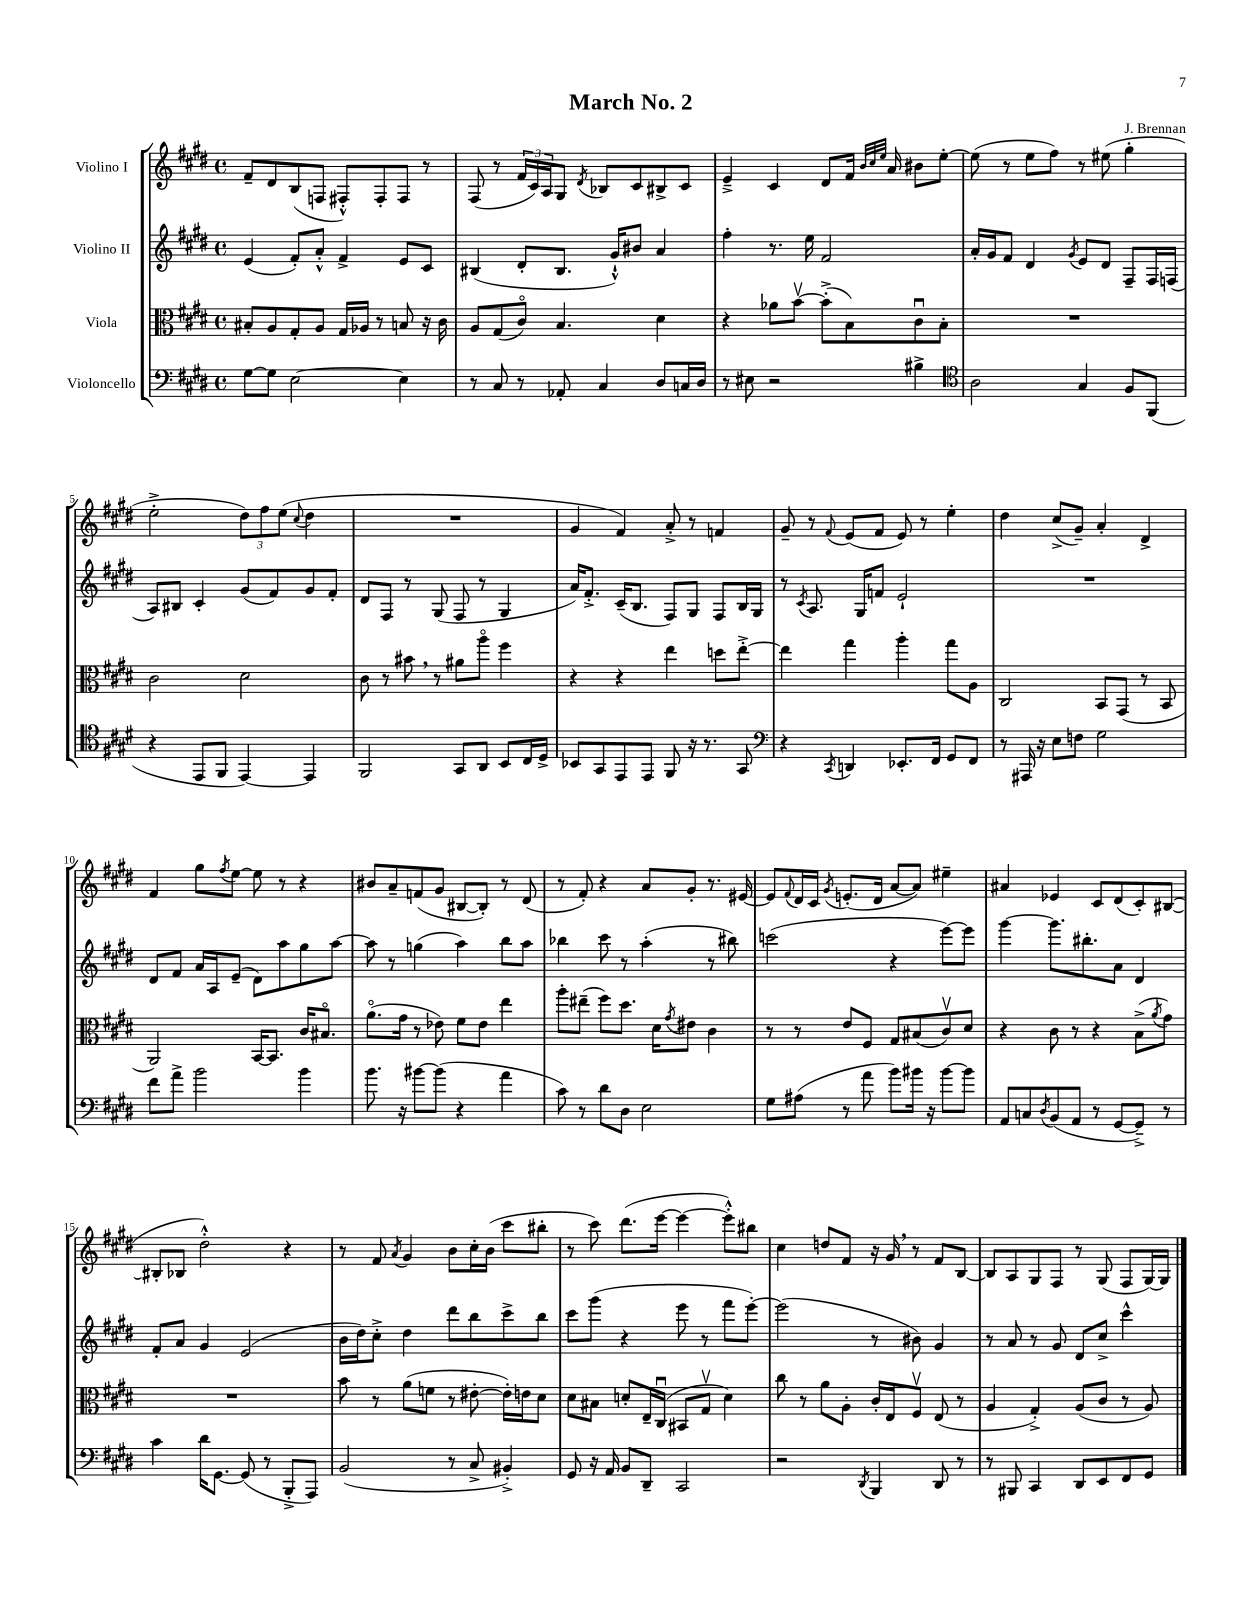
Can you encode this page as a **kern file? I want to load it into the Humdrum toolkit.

**kern	**kern	**kern	**kern
*staff4	*staff3	*staff2	*staff1
*clefF4	*clefC3	*clefG2	*clefG2
*k[f#c#g#d#]	*k[f#c#g#d#]	*k[f#c#g#d#]	*k[f#c#g#d#]
*M4/4	*M4/4	*M4/4	*M4/4
*met(c)	*met(c)	*met(c)	*met(c)
[8G#	8B#'	(4e	8f#~
8G#]	8A	.	8d#
[2E	8G#'	8f#')	(8B
.	8A	8a'^^	8F
.	16G#	4f#^	8F#'^^)
.	16A-	.	.
.	8r	.	8F#'
4E]	8B	8e	8F#
.	16r	8c#	8r
.	16c#	.	.
=	=	=	=
8r	8A	(4B#	(8F#
8C#	(8G#	.	8r
8r	8c#o)	8d#'	24f#
.	.	.	24c#)
.	.	.	24A
8AA-'	4.B	8.B#	8G#
.	.	.	8qd#
4C#	.	.	8B-
.	.	16g#`^^)	.
.	.	8b#	8c#
8D#	4d#	4a	8B#^
16C	.	.	8c#
16D#	.	.	.
=	=	=	=
8r	4r	4ff#'	4e~^
8E#	.	.	.
2r	8a-	8.r	4c#
.	[8bv	.	.
.	.	16ee	.
.	(8b'^]	2f#	8d#
.	8B)	.	16f#
.	.	.	32qqb
.	.	.	32qqcc#
.	.	.	32qqee
.	.	.	16a
4B#^	8c#u	.	8b#
.	8B'	.	[8ee'
=	=	=	=
*clefC4	*	*	*
2A	1r	16a'	(8ee]
.	.	16g#	.
.	.	8f#	8r
.	.	4d#	8ee
.	.	.	8ff#)
.	.	8qg#	.
4G#	.	8e	8r
.	.	8d#	(8ee#
8F#	.	8F#~	4gg#'
(8FF#	.	16F#	.
.	.	(16F	.
=	=	=	=
4r	2c#	8A)	2ee'^
.	.	8B#	.
8EE	.	4c#'	.
8FF#	.	.	.
[4EE)	2d#	(8g#	12dd#)
.	.	.	12ff#
.	.	8f#)	.
.	.	.	(12ee
.	.	.	8qqcc#
4EE]	.	8g#	4dd#
.	.	8f#'	.
=	=	=	=
2FF#	8c#	8d#	1r
.	8r	8F#	.
.	8b#	8r	.
.	8r	(8G#	.
8GG#	8a#	8F#	.
8AA	8aao	8r	.
8BB	4ff#	4G#	.
16C#	.	.	.
16D#^	.	.	.
=	=	=	=
8BB-	4r	16a)	4g#
.	.	8.f#'^	.
8GG#	.	.	.
8EE	4r	(16c#~	4f#)
.	.	8.B	.
8EE	.	.	.
8FF#	4ee	8F#)	8a'^
16r	.	8G#	8r
8.r	.	.	.
.	8dd	8F#	4f
8GG#	[8ee'^	16B	.
.	.	16G#	.
=	=	=	=
*clefF4	*	*	*
4r	4ee]	8r	8g#~
.	.	8qc#	.
.	.	8.A	8r
8qCC#	.	.	8qqf#
4DD	4gg#	.	(8e
.	.	16G#	.
.	.	8f	8f#
8.EE-'	4aa'	2e`	8e)
.	.	.	8r
16FF#	.	.	.
8GG#	8gg#	.	4ee'
8FF#	8A	.	.
=	=	=	=
8r	2C#	1r	4dd#
16AAA#	.	.	.
16r	.	.	.
8E	.	.	(8cc#^
8F	.	.	8g#~)
2G#	8BB	.	4a'
.	(8GG#	.	.
.	8r	.	4d#^
.	8BB	.	.
=	=	=	=
8f#	2AA)	8d#	4f#
8a^	.	8f#	.
2b	.	16a	8gg#
.	.	16A	.
.	.	.	8qff#
.	.	(8e~	[8ee
.	[16BB	8d#)	8ee]
.	8.BB]	.	.
.	.	8aa	8r
4b	16c#	8gg#	4r
.	8.B#o	.	.
.	.	[8aa	.
=	=	=	=
8.b	(8.ao	8aa]	8b#
.	.	8r	8a~
16r	16g#	.	.
[8b#	8r	(4gg	(8f
(8b#]	8e-)	.	8g#
4r	8f#	4aa)	[8B#
.	8e-	.	8B#'])
4a	4ee	8bb	8r
.	.	8aa	(8d#
=	=	=	=
8c#)	8aa'	4bb-	8r
8r	(8ee#~	.	8f#')
8d#	8ff#)	8ccc#	4r
8D#	8.dd#	8r	.
2E	.	(4aa'	8a
.	16d#	.	.
.	8qg#	.	.
.	8e#	.	8g#'
.	4c#	8r	8.r
.	.	8bb#)	.
.	.	.	[16e#
=	=	=	=
8G#	8r	(2ccc	8e#]
.	.	.	8qqf#
(8A#	8r	.	16d#
.	.	.	16c#
.	.	.	8qg#
8r	8e	.	(8.e'
8a	8F#	.	.
.	.	.	16d#
8b)	8G#	4r	[8a
16b#	(8B#	.	8a])
16r	.	.	.
[8b#	8c#v)	[8eee)	4ee#~
8b#]	8d#	8eee]	.
=	=	=	=
8AA	4r	[4ggg#	4a#
8C	.	.	.
8qD#	.	.	.
(8BB	8c#	8.ggg#]	4e-
8AA	8r	.	.
.	.	8.bb#'	.
8r	4r	.	8c#
[8GG#	.	8a	(8d#
8GG#~^])	(8B^	4d#	8c#')
.	8qa	.	.
8r	8g#)	.	([8B#
=	=	=	=
4c#	1r	8f#'	8B#']
.	.	8a	8B-
16d#	.	4g#	2dd#'^^)
[8.GG#	.	.	.
(8GG#]	.	(2e	.
8r	.	.	.
8BBB'^	.	.	4r
8AAA)	.	.	.
=	=	=	=
(2BB	8b	16b	8r
.	.	16dd#)	.
.	8r	8cc#'^	8f#
.	.	.	8qa
.	(8a	4dd#	4g#
.	8f	.	.
8r	8r	8ddd#	8b
8C#^	[8e#'	8bb	16cc#'
.	.	.	(16b
4BB#'^)	16e#'])	8ccc#^	8ccc#
.	16e	.	.
.	8d#	8bb	8bb#'
=	=	=	=
8GG#	8d#	8ccc#	8r
16r	8B#	(8ggg#	8ccc#)
16AA	.	.	.
8BB	8d'	4r	(8.ddd#
8DD#~	16E~	.	.
.	(16C#u	.	[16eee
2CC#	8BB#	8eee	4eee_
.	8G#v	8r	.
.	4d)	8fff#	8eee'^^])
.	.	[8eee')	8bb#
=	=	=	=
2r	8cc#	(2eee]	4cc#
.	8r	.	.
.	8a	.	8dd
.	8A'	.	8f#
8qDD#	.	.	.
4BBB	16c#'	8r	16r
.	16E	.	16g#
.	8F#v	8b#)	8r
8DD#	(8E	4g#	8f#
8r	8r	.	[8B
=	=	=	=
8r	4A	8r	8B]
8BBB#	.	8a	8A
4CC#	4G#'^)	8r	8G#
.	.	8g#	8F#
8DD#	(8A	8d#	8r
8EE	8c#	8cc#^	(8G#
8FF#	8r	4ccc#^^	8F#
8GG#	8A)	.	[16G#)
.	.	.	16G#]
==	==	==	==
*-	*-	*-	*-
